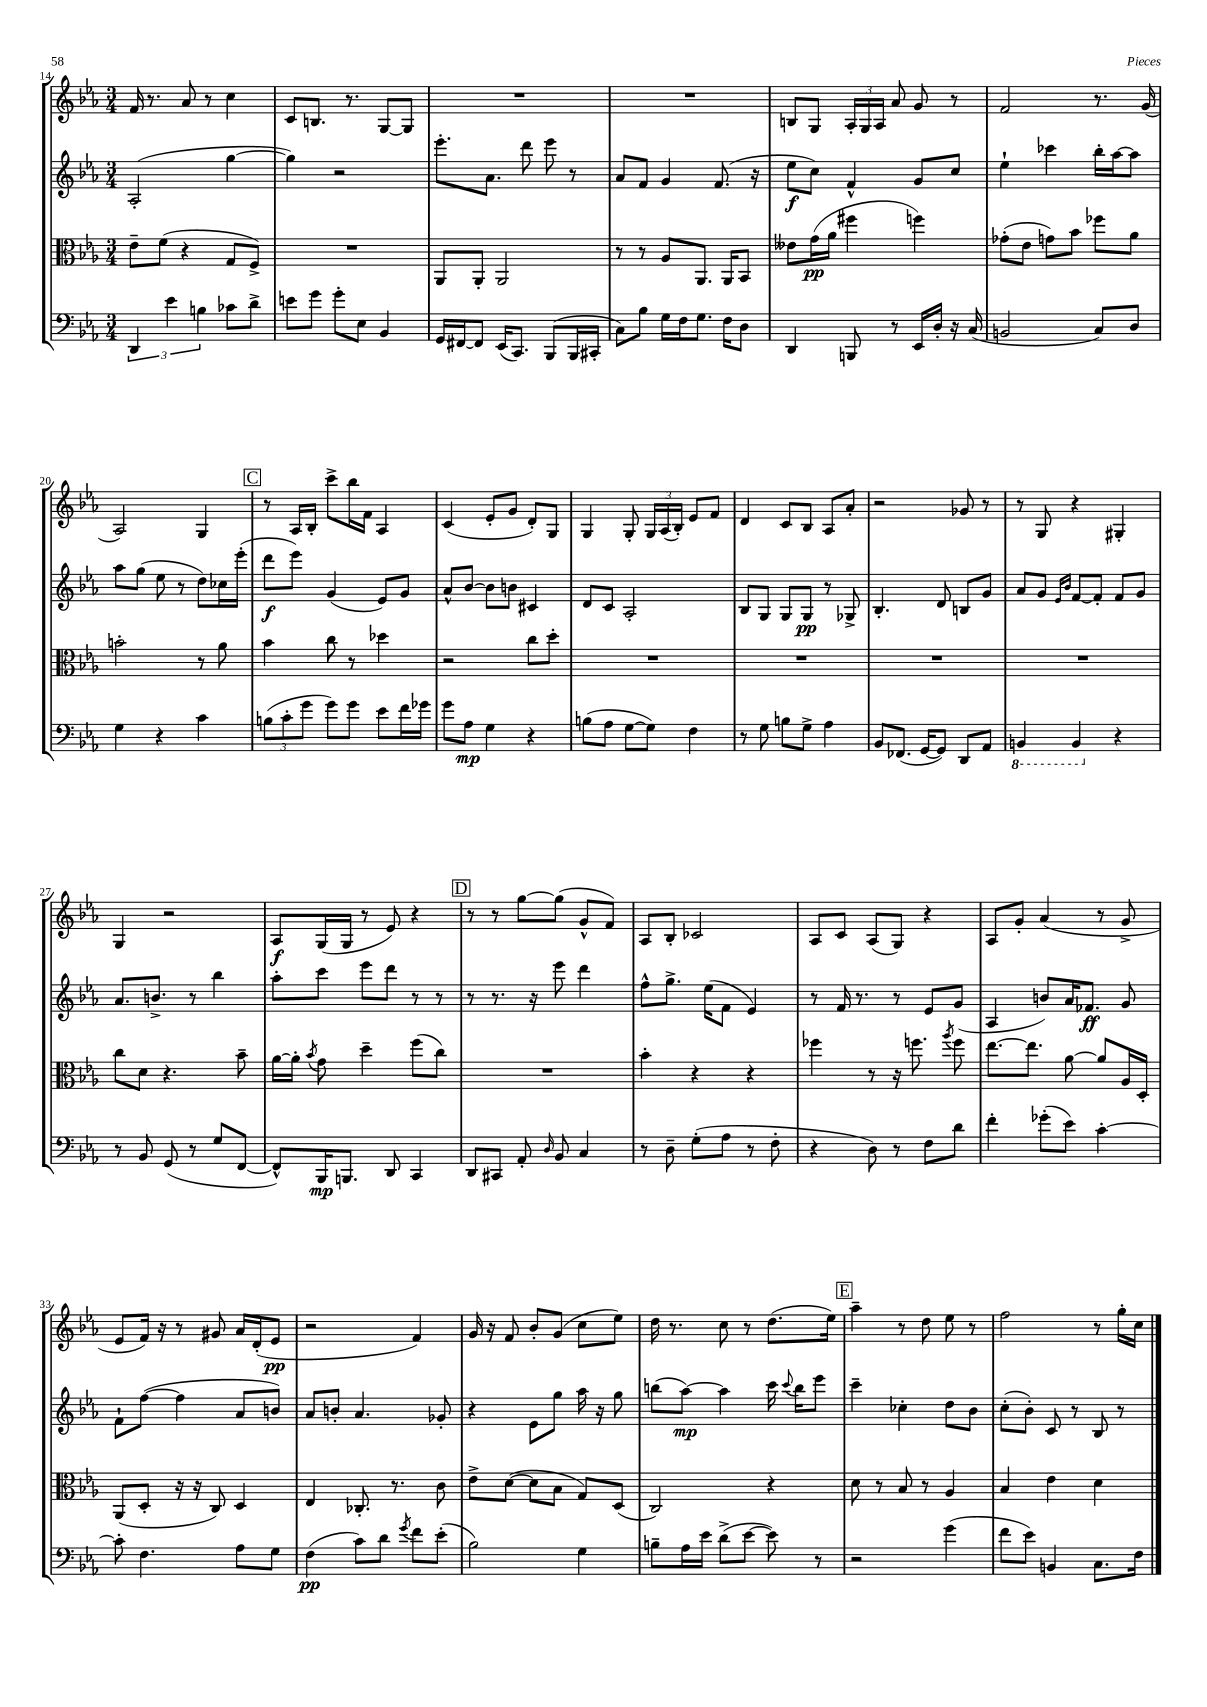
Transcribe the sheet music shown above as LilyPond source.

<<
\new StaffGroup <<
\new Staff = "s0" {
    \clef treble \key ees \major \numericTimeSignature \time 3/4
    \autoBeamOff f'16 r8. aes'8 r8 c''4 |
    c'8[ b8.] r8. g8[~ g8] |
    R2. |
    R2. |
    b8[ g8] \tuplet 3/2 { aes16[-. g16 aes16] } aes'8 g'8 r8 |
    f'2 r8. g'16( |
    aes2) g4 |
    \mark \markup { \box "C" } r8 aes16[ bes16]-. c'''8[-> bes''16 f'16] aes4 |
    c'4( ees'8[-. g'8] d'8[-.) g8] |
    g4 g8-. \tuplet 3/2 { g16[ aes16( bes16]-.) } ees'8[ f'8] |
    d'4 c'8[ bes8] aes8[ aes'8]-. |
    r2 ges'8 r8 |
    r8 g8 r4 gis4-. |
    g4 r2 |
    aes8[\f g16( g16] r8 ees'8) r4 |
    \mark \markup { \box "D" } r8 r8 g''8[~ g''8]( g'8[-^ f'8]) |
    aes8[ bes8]-. ces'2 |
    aes8[ c'8] aes8[( g8]) r4 |
    aes8[ g'8]-. aes'4( r8 g'8-> |
    ees'8[ f'16]) r16 r8 gis'8 aes'16[ d'16-.( ees'8]\pp |
    r2 f'4) |
    g'16 r16 f'8 bes'8[-. g'8]( c''8[ ees''8]) |
    d''16 r8. c''8 r8 d''8.[( ees''16]) |
    \mark \markup { \box "E" } aes''4-- r8 d''8 ees''8 r8 |
    f''2 r8 g''16[-. c''16] \bar "|." |
}
\new Staff = "s1" {
    \clef treble \key ees \major \numericTimeSignature \time 3/4
    \autoBeamOff aes2-.( g''4~ |
    g''4) r2 |
    ees'''8.[-. aes'8.] d'''8 ees'''8 r8 |
    aes'8[ f'8] g'4 f'8.( r16 |
    ees''8[\f c''8]) f'4-^ g'8[ c''8] |
    ees''4-! ces'''4 bes''16[-. aes''16~ aes''8] |
    aes''8[ g''8]( ees''8 r8 d''8[) ces''16 ees'''16]-.( |
    \mark \markup { \box "C" } d'''8[\f ees'''8]) g'4( ees'8[) g'8] |
    aes'8[-^ bes'8]~ bes'8[ b'8] cis'4 |
    d'8[ c'8] aes2-. |
    bes8[ g8] g8[ g8]\pp r8 ges8-> |
    bes4.-. d'8 b8[ g'8] |
    aes'8[ g'8] \grace { ees'16[ bes'16] } f'8[~ f'8]-. f'8[ g'8] |
    aes'8.[ b'8.]-> r8 bes''4 |
    aes''8[-. c'''8] ees'''8[ d'''8] r8 r8 |
    \mark \markup { \box "D" } r8 r8. r16 ees'''8 d'''4 |
    f''8[-^ g''8.]-> ees''16[( f'8] ees'4) |
    r8 f'16 r8. r8 ees'8[ g'8]( |
    aes4 b'8[) aes'16 fes'8.]\ff g'8 |
    f'8[-! f''8]~( f''4 aes'8[ b'8]) |
    aes'8[ b'8]-. aes'4. ges'8-. |
    r4 ees'8[ g''8] aes''16 r16 g''8 |
    b''8[( aes''8]~\mp) aes''4 c'''16 \appoggiatura { c'''8 } b''16[ ees'''8] |
    \mark \markup { \box "E" } c'''4-- ces''4-. d''8[ bes'8] |
    c''8[-.( bes'8]-.) c'8 r8 bes8 r8 \bar "|." |
}
\new Staff = "s2" {
    \clef alto \key ees \major \numericTimeSignature \time 3/4
    \autoBeamOff ees'8[-- f'8]( r4 g8[ f8]->) |
    R2. |
    aes,8[ aes,8]-. aes,2 |
    r8 r8 aes8[ aes,8.] aes,16[ bes,8] |
    eeses'8[ g'16\pp( aes'16] fis''4 f''4) |
    ges'8[-.( ees'8] g'8[) bes'8] fes''8[ aes'8] |
    b'2-. r8 aes'8 |
    \mark \markup { \box "C" } bes'4 c''8 r8 des''4 |
    r2 c''8[ d''8]-. |
    R2. |
    R2. |
    R2. |
    R2. |
    c''8[ d'8] r4. bes'8-- |
    aes'16[~ aes'16]-. \acciaccatura { bes'8 } g'8 d''4-- f''8[( c''8]) |
    \mark \markup { \box "D" } R2. |
    bes'4-. r4 r4 |
    fes''4 r8 r16 f''8. \acciaccatura { aes''8 } f''8 |
    ees''8.[~ ees''8.] aes'8~ aes'8[ aes16 d16]-. |
    aes,8[( d8]-. r16 r16 c8) d4 |
    ees4 ces8.-. r8. c'8 |
    ees'8[-> d'8]~( d'8[ bes8] g8[) d8]( |
    c2) r4 |
    \mark \markup { \box "E" } d'8 r8 bes8 r8 aes4 |
    bes4 ees'4 d'4 \bar "|." |
}
\new Staff = "s3" {
    \clef bass \key ees \major \numericTimeSignature \time 3/4
    \autoBeamOff \tuplet 3/2 { d,4 ees'4 b4 } ces'8[ d'8]-> |
    e'8[ g'8] g'8[-. ees8] bes,4 |
    g,16[ fis,16~ fis,8] ees,16[( c,8.]) bes,,8[( bes,,16 cis,16]-. |
    c8[) bes8] g16[ f16 g8.] f16[ d8] |
    d,4 b,,8 r8 ees,16[ d16]-. r16 c16( |
    b,2 c8[) d8] |
    g4 r4 c'4 |
    \mark \markup { \box "C" } \tuplet 3/2 { b8[( c'8-. g'8] } g'8[) g'8] ees'8[ f'16 ges'16] |
    g'8[ aes8]\mp g4 r4 |
    b8[( aes8] g8[~ g8]) f4 |
    r8 g8 b8[ g8]-> aes4 |
    bes,8[ fes,8.]( g,16[~ g,8]) d,8[ aes,8] |
    \ottava #-1 b,,4 b,,4 \ottava #0 r4 |
    r8 bes,8 g,8( r8 g8[ f,8]~ |
    f,8[-^) bes,,16\mp b,,8.] d,8 c,4 |
    \mark \markup { \box "D" } d,8[ cis,8] aes,8-. \grace { d16 } bes,8 c4 |
    r8 d8-- g8[-.( aes8] r8 f8-. |
    r4 d8) r8 f8[ d'8] |
    f'4-. ges'8[-.( ees'8]) c'4~-. |
    c'8-. f4. aes8[ g8] |
    f4\pp( c'8[) d'8] \acciaccatura { g'8 } f'8[ ees'8]-.( |
    bes2) g4 |
    b8[-- aes16 ees'16] d'8[->( ees'8]~ ees'8) r8 |
    \mark \markup { \box "E" } r2 g'4( |
    f'8[ ees'8]) b,4 c8.[ f16] \bar "|." |
}
>>
>>
\layout { \context { \Score currentBarNumber = #14 } }
